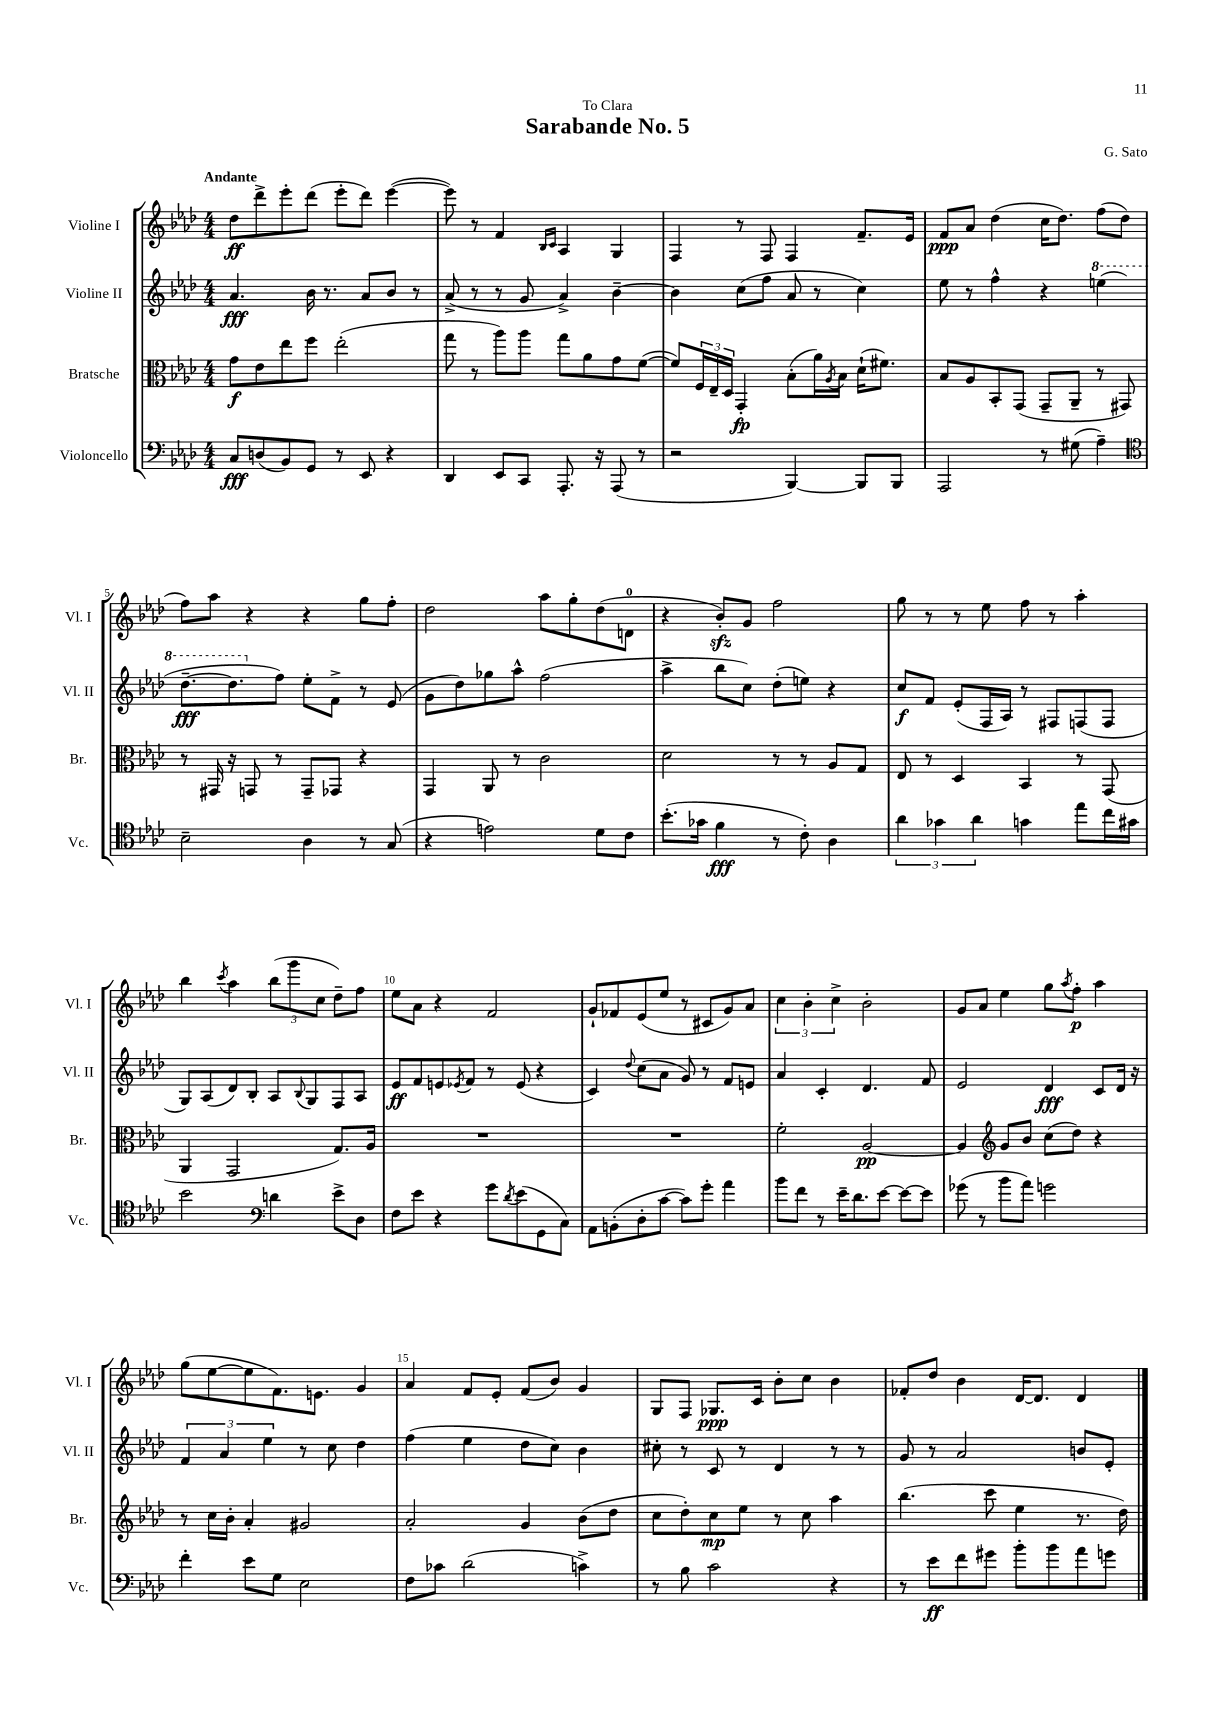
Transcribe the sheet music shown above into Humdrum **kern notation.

**kern	**kern	**kern	**kern
*staff4	*staff3	*staff2	*staff1
*clefF4	*clefC3	*clefG2	*clefG2
*k[b-e-a-d-]	*k[b-e-a-d-]	*k[b-e-a-d-]	*k[b-e-a-d-]
*M4/4	*M4/4	*M4/4	*M4/4
8C/L	8g\L	4.a-/	8dd-\L
(8D/	8e-\	.	8ddd-^\
8BB-/)	8ee-\	.	8eee-'\
8GG/J	8ff\J	16b-\	(8ddd-\J
.	.	8.r	.
8r	(2ee-'\	.	8eee-'\L
8EE-/	.	8a-/L	8ddd-\J)
4r	.	8b-/J	([4eee-\
.	.	8r	.
=	=	=	=
4DD-/	8gg\	(8a-^/	8eee-\])
.	8r	8r	8r
8EE-/L	8aa-\L)	8r	4f/
8CC/J	8aa-\J	8g/	.
.	.	.	16qqB-/LL
.	.	.	16qqc/JJ
8.AAA-'/	8gg\L	4a-^/)	4A-/
.	8a-\	.	.
16r	.	.	.
(8AAA-/	8g\	[4b-~\	4G/
8r	([8f\J	.	.
=	=	=	=
2r	8f/]L)	4b-\]	4F/
.	24F/L	.	.
.	24E-~/	.	.
.	24D-/JJ	.	.
.	4GG'/	(8cc\L	8r
.	.	8ff\J	8F/
[4BBB-/)	(8B-'\L	8a-/	4F/
.	16a-\L)	8r	.
.	8qA-/	.	.
.	16B-\JJ	.	.
8BBB-/]L	(16d-`\LK	4cc\)	8.f~/L
.	8.f#\J)	.	.
8BBB-/J	.	.	.
.	.	.	16e-/Jk
=	=	=	=
2AAA-/	8B-/L	8ee-\	8f/L
.	8A-/	8r	8a-/J
.	8BB-'/	4ff^^\	(4dd-\
.	(8GG/J	.	.
8r	8GG~/L	4r	16cc\LK
.	.	.	8.dd-\J)
(8G#\	8AA-~/J	.	.
4A-~\)	8r	(4eee\	(8ff\L
.	8GG#/)	.	8dd-\J
=	=	=	=
*clefC4	*	*	*
2B-~\	8r	[8.ddd-~\L	8ff\L)
.	16GG#/	.	8aa-\J
.	16r	8.ddd-\]	.
.	8GG/	.	4r
.	8r	8ff\J)	.
4A-\	8GG~/L	8ee-'\L	4r
.	8GG-/J	8f^\J	.
8r	4r	8r	8gg\L
(8G/	.	(8e-/	8ff'\J
=	=	=	=
4r	4GG/	8g\L	2dd-\
.	.	8dd-\)	.
2e\)	8AA-/	8gg-\	.
.	8r	8aa-^^\J	.
.	2c\	(2ff\	8aa-\L
.	.	.	8gg'\
8d-\L	.	.	(8dd-\
8c\J	.	.	8d\J
=	=	=	=
(8.b-'\L	2d-\	4aa-^\	4r
16g-\Jk	.	.	.
4f\	.	8bb-\L	8b-'/L)
.	.	8cc\J)	8g/J
8r	8r	(8dd-'\L	2ff\
8c'\)	8r	8ee\J)	.
4A-\	8A-/L	4r	.
.	8G/J	.	.
=	=	=	=
6a-\	8E-/	8cc/L	8gg\
.	8r	8f/J	8r
6g-\	.	.	.
.	4D-/	(8e-'/L	8r
6a-\	.	.	.
.	.	16F/L	8ee-\
.	.	16A-/JJ)	.
4g\	4BB-/	8r	8ff\
.	.	8F#/L	8r
8ee-\L	8r	(8F/	4aa-'\
16cc\L	(8GG/	8F/J	.
16g#\JJ	.	.	.
=	=	=	=
2b-\	4AA-/	8G/L)	4bb-\
.	.	(8A-/	.
.	.	.	8qccc/
.	2GG/	8d-/)	4aa-\
.	.	8B-'/J	.
*clefF4	*	*	*
4d\	.	8A-/L	(12bb-\L
.	.	.	12ggg\
.	.	8qqB-/	.
.	.	8G/	.
.	.	.	12cc\J
8e-^\L	8.G/L)	8F/	8dd-~\L)
8D-\J	.	8A-/J	8ff\J
.	16A-/Jk	.	.
=	=	=	=
8F\L	1r	8e-/L	8ee-\L
8e-\J	.	8f/	8a-\J
4r	.	8e/	4r
.	.	8qe-/	.
.	.	8f/J	.
8g\L	.	8r	2f/
8qd-/	.	.	.
(8e-\	.	(8e-/	.
8GG\	.	4r	.
8C\J)	.	.	.
=	=	=	=
8AA-\L	1r	4c/)	8g`/L
(8BB'\	.	.	8f-/
.	.	8qqdd-/	.
8D-'\	.	(8cc\L	(8e-/
[8c\J	.	8a-\J	8ee-/J
8c\]L)	.	8g/)	8r
8g'\J	.	8r	8c#/L
4a-\	.	8f/L	8g/)
.	.	8e/J	8a-/J
=	=	=	=
8b-\L	2f'\	4a-/	6cc\
8f\J	.	.	.
.	.	.	6b-'\
8r	.	4c'/	.
.	.	.	6cc^\
16e-~\LK	.	.	.
8.d-\	.	.	.
.	[2A-/	4.d-/	2b-'\
[8e-\J	.	.	.
8e-\_L	.	.	.
8e-\]J	.	8f/	.
=	=	=	=
(8g-\	4A-/]	2e-/	8g/L
8r	.	.	8a-/J
*	*clefG2	*	*
8b-\L	8g/L	.	4ee-\
8a-\J)	8b-/J	.	.
2g\	(8cc\L	4d-/	8gg\L
.	.	.	8qaa-/
.	8dd-\J)	.	8ff'\J
.	4r	8c/L	4aa-\
.	.	16d-/Jk	.
.	.	16r	.
=	=	=	=
4f'\	8r	6f/	(8gg\L
.	16cc\LL	.	[8ee-\
.	.	6a-/	.
.	16b-'\JJ	.	.
8e-\L	4a-'/	.	8ee-\]
.	.	6ee-\	.
8G\J	.	.	8.f\)
2E-\	2g#/	8r	.
.	.	.	8.e\J
.	.	8cc\	.
.	.	4dd-\	4g/
=	=	=	=
8F\L	2a-'/	(4ff\	4a-/
8c-\J	.	.	.
(2d-\	.	4ee-\	8f/L
.	.	.	8e-'/J
.	4g/	8dd-\L	(8f/L
.	.	8cc\J)	8b-/J)
4c^\)	(8b-\L	4b-\	4g/
.	8dd-\J	.	.
=	=	=	=
8r	8cc\L	8cc#'\	8G/L
8B-\	8dd-'\)	8r	8F/J
2c\	8cc\	8c/	8.G-/L
.	8ee-\J	8r	.
.	.	.	16c/Jk
.	8r	4d-/	8b-'\L
.	8cc\	.	8cc\J
4r	4aa-\	8r	4b-\
.	.	8r	.
=	=	=	=
8r	(4.bb-\	8g/	8f-'/L
8e-\L	.	8r	8dd-/J
8f\	.	2a-/	4b-\
8g#\J	8ccc\	.	.
8b-'\L	4ee-\	.	[16d-/LK
.	.	.	8.d-/]J
8b-\	.	.	.
8a-\	8.r	8b/L	4d-/
8g\J	.	8e-'/J	.
.	16dd-\)	.	.
==	==	==	==
*-	*-	*-	*-
